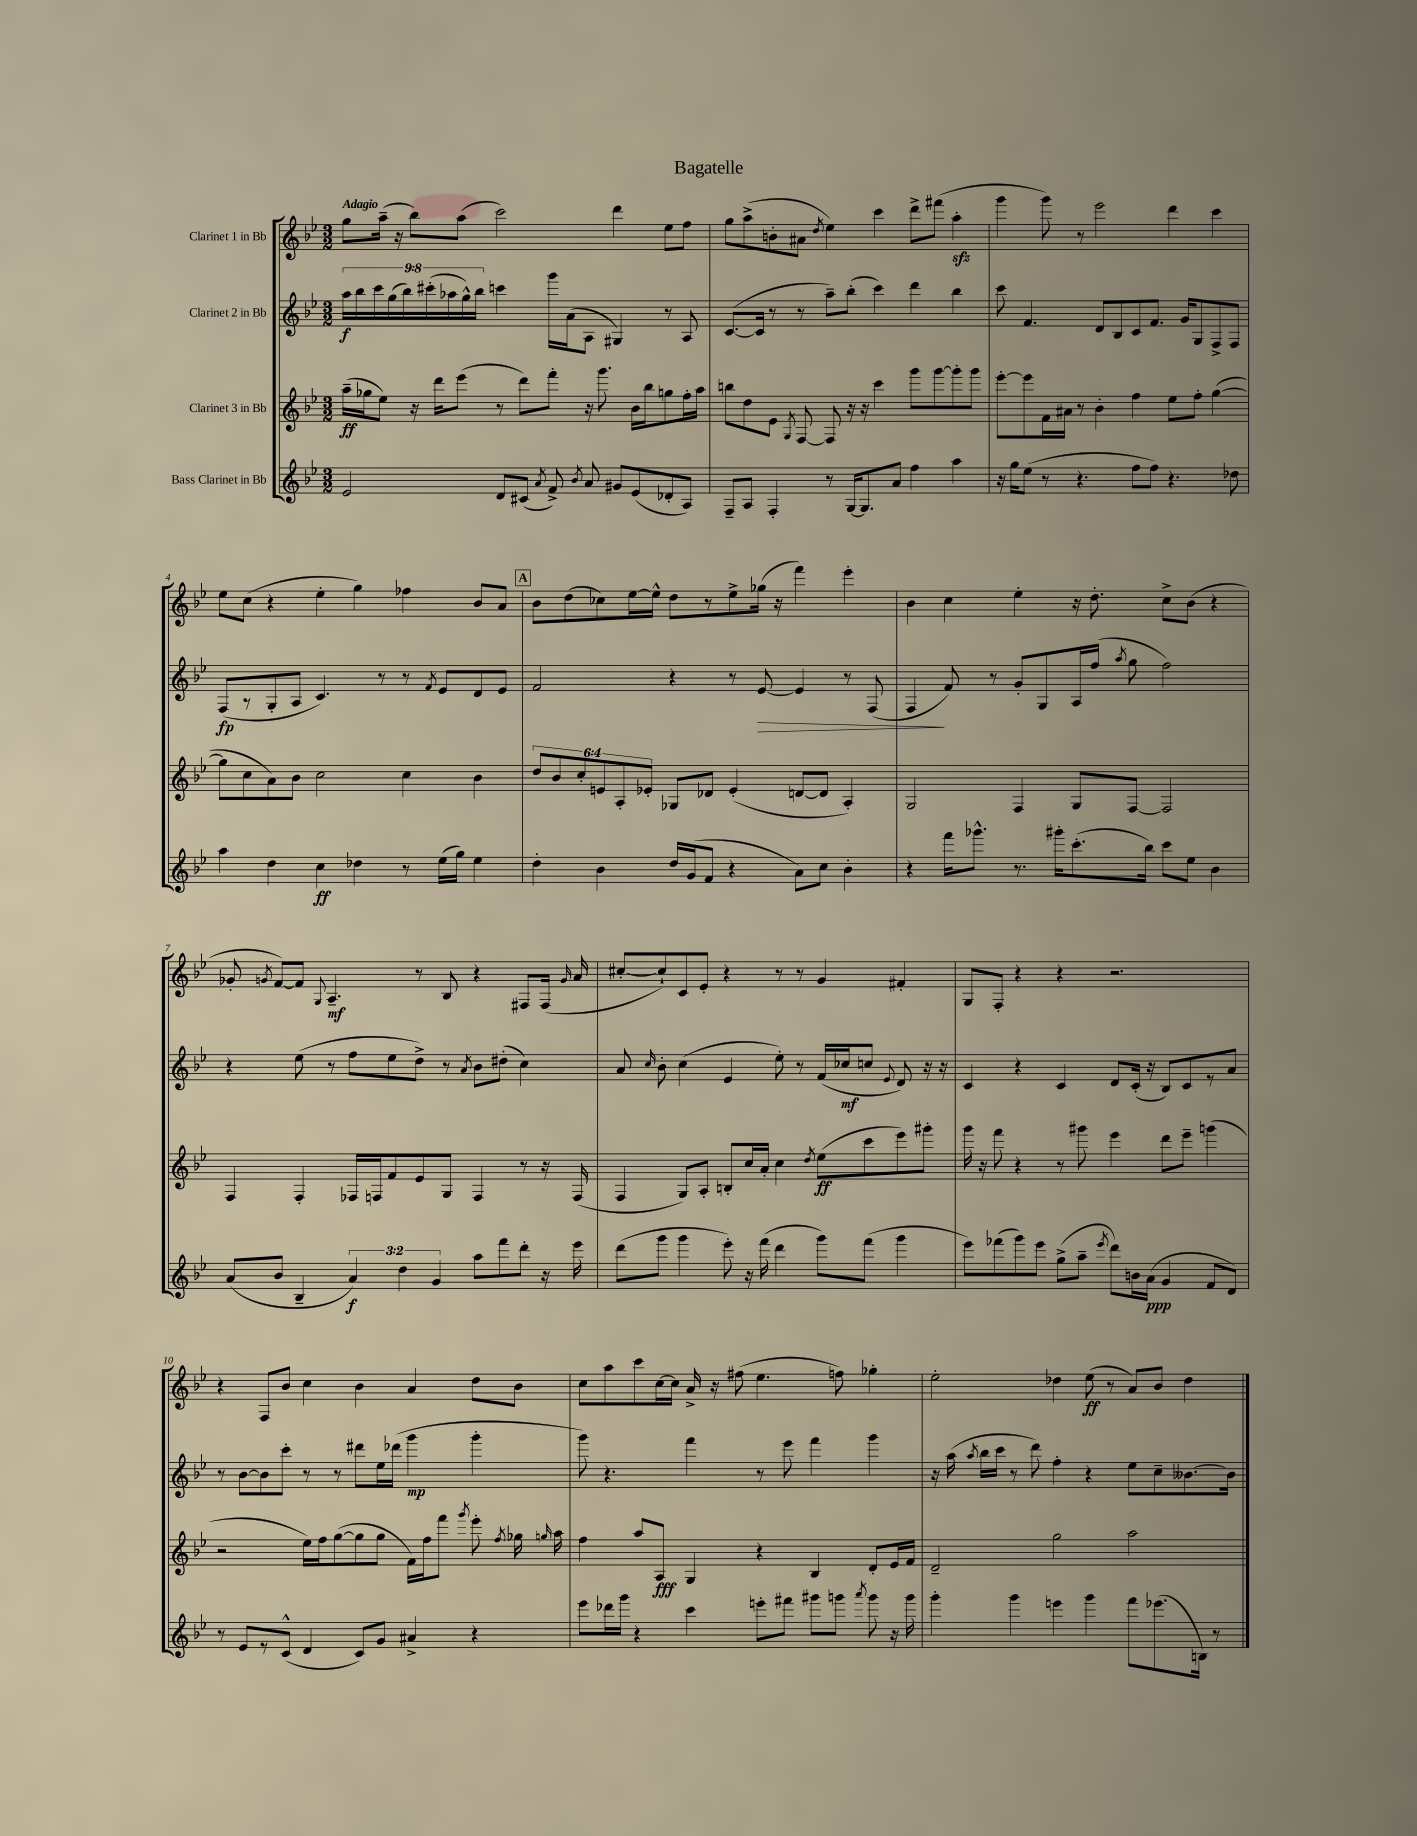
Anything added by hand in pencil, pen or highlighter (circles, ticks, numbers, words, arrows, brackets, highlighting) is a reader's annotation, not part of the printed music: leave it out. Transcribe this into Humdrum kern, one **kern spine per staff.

**kern	**kern	**kern	**kern
*staff4	*staff3	*staff2	*staff1
*clefG2	*clefG2	*clefG2	*clefG2
*k[b-e-]	*k[b-e-]	*k[b-e-]	*k[b-e-]
*M3/2	*M3/2	*M3/2	*M3/2
2e-/	(16aa~\LL	18aa\LL	8gg\L
.	.	18bb-\	.
.	16gg-\J	.	.
.	.	18ccc\	.
.	8ee-\J)	.	(16aa~\Jk
.	.	(18gg\	.
.	.	.	16r
.	.	18bb-\)	.
.	16r	.	8bb-\L)
.	.	(18ccc#'\	.
.	16ddd\LK	.	.
.	.	18aa-\	.
.	(8eee-\J	.	(8aa\J
.	.	18gg^^\)	.
.	.	18bb-\JJ	.
8d/L	8r	4ccc\	2ccc\)
(8c#/J	8ddd\L)	.	.
8qa/	.	.	.
8f^/)	8fff'\J	16ggg\LL	.
.	.	(16a\J	.
8qb-/	.	.	.
8a/	16r	8A\J	.
.	8.ggg\	.	.
8g#/L	.	4G#/)	4ddd\
(8e-/	16b-\LL	.	.
.	16bb-\J	.	.
8d-'/	8gg\	8r	8ee-\L
8A/J)	16ff'\L	8A/	8ff\J
.	16aa\JJ	.	.
=	=	=	=
8F~/L	8bb\L	([8.c/L	8gg\L
8A/J	8dd\	.	(8aa^\
.	.	16c/]Jk	.
4F'/	8e-\J	8r	8b'\
.	8qG/	.	.
.	[8F/	8r	8a#\J
.	.	.	8qdd/
8r	8F/]	8aa~\L)	4ee-\)
[16G/LK	16r	(8bb-'\J	.
8.G/]	16r	.	.
.	4ccc\	4ccc\)	4ccc\
8a/J	.	.	.
4ff\	8ggg\L	4ddd\	8ddd^\L
.	[8ggg\	.	(8fff#\J
4aa\	8ggg'\]	4bb-\	4aa'\
.	8ggg\J	.	.
=	=	=	=
16r	[8eee-'\L	8ccc\	4ggg\
16gg\LK	.	.	.
(8ee-\J	8eee-\]	4.f/	.
8r	16f\L	.	8ggg\)
.	16a#\JJ	.	.
4.r	8r	.	8r
.	4b-'\	8d/L	2eee-\
.	.	8B-/	.
8ff\L	4ff\	8c/	.
8ff\J)	.	8.f/J	.
4.r	8ee-\L	.	4ddd\
.	.	16g/LK	.
.	8ff'\J	8G/	.
.	([4gg\	8F^/	4ccc\
8dd-\	.	8F/J	.
=	=	=	=
4aa\	8gg\]L	(8F/L	8ee-\L
.	8cc\	8r	(8cc\J
4dd\	8a\)	8G'/	4r
.	8b-\J	8A/J	.
4cc\	2cc\	4.c/)	4ee-'\
4dd-\	.	.	4gg\)
.	.	8r	.
8r	4cc\	8r	4ff-\
.	.	8qf/	.
(16ee-\LL	.	8e-/L	.
16gg\JJ)	.	.	.
4ee-\	4b-\	8d/	8b-/L
.	.	8e-/J	8a/J
=	=	=	=
4dd'\	12dd/L	2f/	8b-\L
.	12b-/	.	.
.	.	.	(8dd\
.	12cc'/	.	.
4b-\	12e/	.	8cc-\)
.	12A'/	.	.
.	.	.	[16ee-\L
.	12e-'/J	.	.
.	.	.	16ee-^^\]JJ
16dd/LL	8G-/L	4r	8dd\L
(16g/J	.	.	.
8f/J	8d-/J	.	8r
4r	(4e-'/	8r	8ee-^\
.	.	[8e-/	(16gg-\Jk
.	.	.	16r
8a\L)	[8d/L	4e-/]	4fff\)
8cc\J	8d/]J	.	.
4b-'\	4A'/)	8r	4eee-'\
.	.	(8F/	.
=	=	=	=
4r	2G/	4F/	4b-\
16fff\LK	.	8f/)	4cc\
8.ggg-^^\J	.	.	.
.	.	8r	.
8.r	4F/	8g'/L	4ee-'\
.	.	8G/	.
16ggg#'\LK	.	.	.
(8.ccc'\	8G/L	16A/L	16r
.	.	(16ff/JJ	8.dd'\
.	.	8qaa/	.
.	[8F/J	8gg\	.
16bb-\Jk)	.	.	.
8ccc\L	2F/]	2ff\)	8cc^\L
8ee-\J	.	.	(8b-\J
4b-\	.	.	4r
=	=	=	=
(8a/L	4F/	4r	8g-'/
.	.	.	8qg/
8b-/J	.	.	[8f/L)
4B-~/	4F'/	(8ee-\	8f/]J
.	.	.	8qqG/
.	.	8r	4.A~/
6a/)	16F-/LL	8ff\L	.
.	16F/J	.	.
.	8f/	8ee-\	.
6dd\	.	.	.
.	8e-/	8dd^\J)	8r
6g/	.	.	.
.	8G/J	8r	8B-/
.	.	8qa/	.
8aa\L	4F/	8b-\L	4r
8fff\	.	(8dd#'\J	.
8ddd'\J	8r	4cc\)	8F#/L
16r	16r	.	(16F#/Jk
.	.	.	16qqg/
16eee-\	(16F/	.	16a/
=	=	=	=
(8ddd\L	4F/	8a/	[8cc#'/L
.	.	16qqcc/	.
8ggg\J	.	8b-'\	8cc#`/])
4ggg\	8G/L)	(4cc\	8c/
.	8A'/J	.	8e-'/J
8eee-'\)	8B'/L	4e-/	4r
16r	16cc/L	.	.
(16fff\	16a'/JJ	.	.
4ddd\	4cc\	8ee-'\)	8r
.	.	8r	8r
.	8qdd/	.	.
8ggg\L)	(8ee-\L	(16f/LL	4g/
.	.	16cc-/J	.
(8fff\J	8ccc\	8cc/J	.
.	.	8qqe-/	.
4ggg\	8eee-\)	8d/)	4f#'/
.	8ggg#'\J	16r	.
.	.	16r	.
=	=	=	=
8eee-\L)	16ggg\	4c/	8G/L
.	16r	.	.
(8fff-\	8fff\	.	8F'/J
8ggg\)	4r	4r	4r
8eee-\J	.	.	.
(8gg^\L	8r	4c/	4r
8aa~\J	8ggg#\	.	.
8qeee-/	.	.	.
8ddd\L)	4eee-\	8d/L	2.r
16b\L	.	(16c'/Jk	.
(16a\JJ	.	16r	.
4g/	8ddd\L	8B-/L)	.
.	8eee-~\J	8c/	.
8f/L	(4ggg\	8r	.
8d/J)	.	8a/J	.
=	=	=	=
8r	2r	8r	4r
8e-/L	.	[8b-\L	.
8r	.	8b-\]	8F/L
(8c^^/J	.	8ccc'\J	8b-/J
4d/	16ee-\LL)	8r	4cc\
.	16ff\J	.	.
.	([8gg\	8r	.
8c/L)	8gg\]	8ddd#\L	4b-\
8g/J	8gg\J	16ee-\L	.
.	.	(16ddd-\JJ	.
4a#^/	16f\LL)	4ggg\	4a/
.	16ff\J	.	.
.	8fff\J	.	.
.	8qggg/	.	.
4r	8eee-'\	4ggg'\	8dd\L
.	8qff/	.	.
.	16gg-\	.	8b-\J
.	16qqgg/	.	.
.	16aa\	.	.
=	=	=	=
8eee-\L	4ff\	8ggg\)	8cc\L
16ddd-\L	.	4.r	8aa\
16ggg\JJ	.	.	.
4r	8aa/L	.	8ccc\
.	8A/J	.	[16cc\L
.	.	.	16cc\]JJ
4ccc\	4G/	4fff\	16a^/
.	.	.	16r
.	.	.	(8ff#\
8eee'\L	4r	8r	4.ee-\
8fff#\J	.	8eee-\	.
8ggg#\L	4B-/	4fff\	.
8ggg\J	.	.	8ff\)
8qaaa/	.	.	.
8ggg\	8d'/L	4ggg\	4gg-'\
16r	16e-/L	.	.
16ggg\	16f/JJ	.	.
=	=	=	=
4ggg'\	2d~/	16r	2ee-'\
.	.	(16aa\	.
.	.	8qaa/	.
.	.	16bb-\LL	.
.	.	16ccc\JJ	.
4ggg\	.	8r	.
.	.	8ddd\)	.
4eee\	2gg\	4ff'\	4dd-\
4ggg\	.	4r	(8ee-\
.	.	.	8r
8fff\L	2aa\	8ee-\L	8a/L)
(8.eee-\	.	8cc~\	8b-/J
.	.	[8.b--\	4dd-\
16B\Jk)	.	.	.
8r	.	.	.
.	.	16b--\]Jk	.
==	==	==	==
*-	*-	*-	*-
